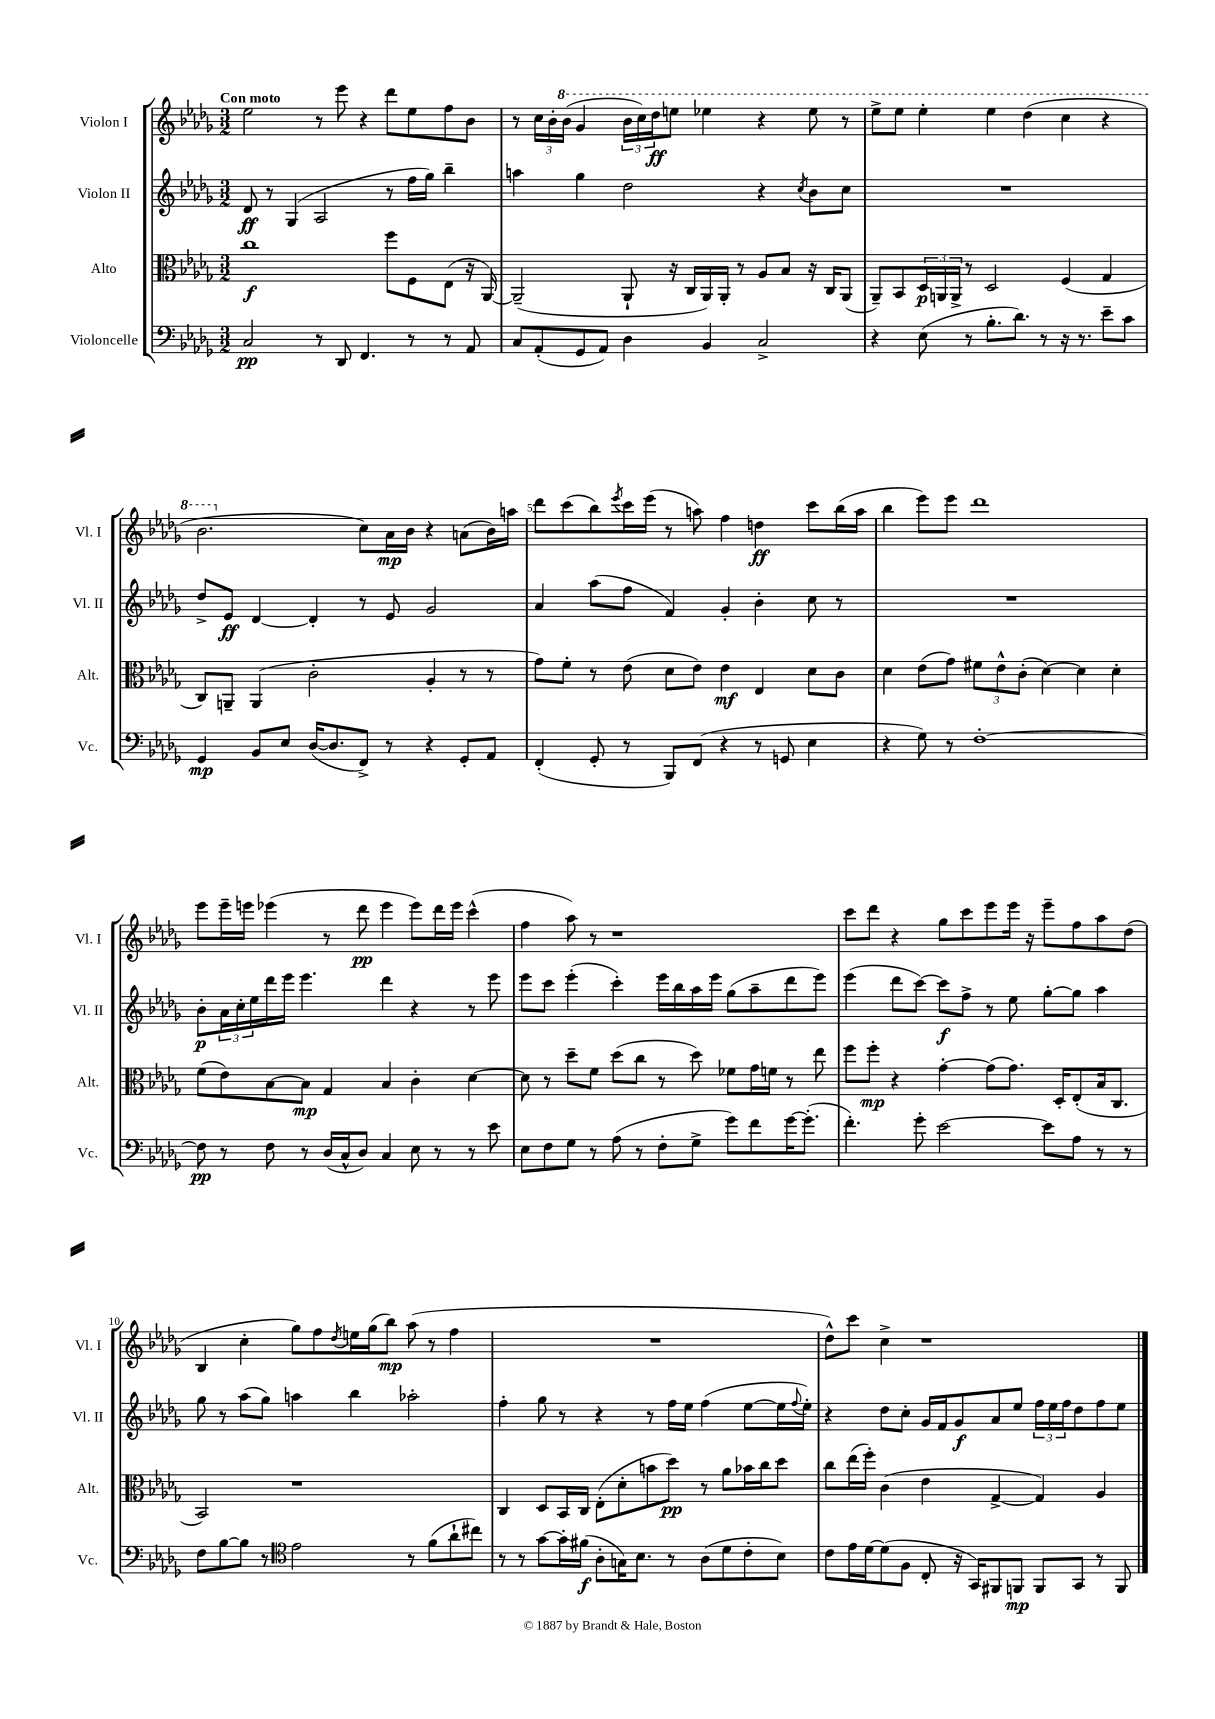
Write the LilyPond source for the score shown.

<<
\new StaffGroup <<
\new Staff = "s0" \with { instrumentName = "Violon I" shortInstrumentName = "Vl. I" } {
    \clef treble \key des \major \numericTimeSignature \time 3/2 \tempo "Con moto"
    ees''2 r8 ees'''8 r4 des'''8 ees''8 f''8 bes'8 |
    r8 \tuplet 3/2 { c''16 bes'16-. \ottava #1 bes''16( } ges''4 \tuplet 3/2 { bes''16 c'''16) des'''16\ff } e'''8 ees'''4 r4 ees'''8 r8 |
    ees'''8-> ees'''8 ees'''4-. ees'''4 des'''4( c'''4 r4 |
    bes''2. \ottava #0 c''8) aes'16\mp bes'16 r4 a'8( bes'16) a''16 |
    des'''8 c'''8( bes''8) \acciaccatura { ees'''8 } c'''16 ees'''16( r8 a''8) f''4 d''4\ff c'''8 bes''16( a''16 |
    bes''4 ees'''8) ees'''8 des'''1 |
    ees'''8 ees'''16-- e'''16 ees'''4( r8 des'''8\pp ees'''4 ees'''8) des'''16 ees'''16 c'''4-^( |
    f''4 aes''8) r8 r1 |
    c'''8 des'''8 r4 ges''8 c'''8 ees'''8 ees'''16 r16 ees'''8-- f''8 aes''8 des''8( |
    bes4 c''4-. ges''8) f''8 \acciaccatura { des''8 } e''16 ges''16( bes''8\mp) aes''8( r8 f''4 |
    R1. |
    des''8-^) c'''8 c''4-> r1 \bar "|." |
}
\new Staff = "s1" \with { instrumentName = "Violon II" shortInstrumentName = "Vl. II" } {
    \clef treble \key des \major \numericTimeSignature \time 3/2
    des'8\ff r8 ges4( aes2 r8 f''16 ges''16) bes''4-- |
    a''4 ges''4 des''2 r4 \acciaccatura { c''8 } bes'8 c''8 |
    R1. |
    des''8-> ees'8\ff des'4~ des'4-. r8 ees'8 ges'2 |
    aes'4 aes''8( f''8 f'4) ges'4-. bes'4-. c''8 r8 |
    R1. |
    bes'8-.\p \tuplet 3/2 { aes'16 c''16-. ees''16 } des'''16 ees'''16 ees'''4. des'''4 r4 r8 ees'''8 |
    ees'''8 c'''8 ees'''4-.( c'''4-.) ees'''16 bes''16 aes''16 ees'''16 ges''8( aes''8-- des'''8 ees'''8) |
    ees'''4( des'''8 c'''8~) c'''8\f f''8-> r8 ees''8 ges''8~-. ges''8 aes''4 |
    ges''8 r8 aes''8( ges''8) a''4 bes''4 aes''2-. |
    f''4-. ges''8 r8 r4 r8 f''16 ees''16 f''4( ees''8~ ees''16 \appoggiatura { f''8 } ees''16-.) |
    r4 des''8 c''8-. ges'16 f'16 ges'8\f aes'8 ees''8 \tuplet 3/2 { f''16 ees''16 f''16 } des''8 f''8 ees''8 \bar "|." |
}
\new Staff = "s2" \with { instrumentName = "Alto" shortInstrumentName = "Alt." } {
    \clef alto \key des \major \numericTimeSignature \time 3/2
    c''1\f f''8 f8 ees8( r16 aes,16~) |
    aes,2--( aes,8-! r16 c16 aes,16) aes,16-. r8 aes8 bes8 r16 c16 aes,8( |
    aes,8--) bes,8 \tuplet 3/2 { des16\p a,16 a,16-> } r8 des2 f4( ges4 |
    c8) a,8-- a,4( c'2-. aes4-. r8 r8 |
    ges'8) f'8-. r8 ees'8( des'8 ees'8) ees'4\mf ees4 des'8 c'8 |
    des'4 ees'8( ges'8) \tuplet 3/2 { fis'8 ees'8-^ c'8-.( } des'4~) des'4 des'4-. |
    f'8( ees'8) bes8~ bes8\mp ges4 bes4 c'4-. des'4~ |
    des'8 r8 des''8-- f'8 des''8( c''8 r8 des''8) fes'8 ges'16 f'16 r8 ees''8 |
    f''8 f''8-.\mp r4 ges'4~-. ges'8( ges'8.) des16-. ees8-.( bes16 c8. |
    bes,2) r1 |
    c4 des8 bes,16 c16 ees8-.( des'8-. b'8 des''8\pp) r8 aes'8 bes'16 c''16 des''8 |
    c''8 ees''16( f''16-.) c'4( ees'4 ges4~-> ges4) aes4 \bar "|." |
}
\new Staff = "s3" \with { instrumentName = "Violoncelle" shortInstrumentName = "Vc." } {
    \clef bass \key des \major \numericTimeSignature \time 3/2
    c2\pp r8 des,8 f,4. r8 r8 aes,8 |
    c8 aes,8-.( ges,8 aes,8) des4 bes,4 c2-> |
    r4 ees8( r8 bes8.-. des'8.) r8 r16 r8. ees'8-- c'8 |
    ges,4\mp bes,8 ees8 des16~( des8. f,8->) r8 r4 ges,8-. aes,8 |
    f,4-.( ges,8-. r8 bes,,8) f,8( r4 r8 g,8 ees4 |
    r4 ges8) r8 f1~-. |
    f8\pp r8 f8 r8 des16( c16-^ des8) c4 ees8 r8 r8 ees'8 |
    ees8 f8 ges8 r8 aes8( r8 f8-. ges8-> ges'8) f'8 ges'16~ ges'8.-.( |
    f'4.-.) ges'8-. ees'2~ ees'8 aes8 r8 r8 |
    f8 bes8~ bes8 r8 \clef tenor ees'2 r8 f'8( aes'8-! cis''8) |
    r8 r8 ges'8~ ges'16-. fis'16\f( aes8-. g16) bes8. r8 aes8( des'8 c'8-. bes8) |
    c'8 ees'16 des'16~ des'8( f8 c8-. r16 ges,16) fis,8 f,8\mp f,8 ges,8 r8 f,8 \bar "|." |
}
>>
>>
\layout { \context { \Score \override BarNumber.break-visibility = ##(#f #t #t) barNumberVisibility = #(every-nth-bar-number-visible 5) } }
